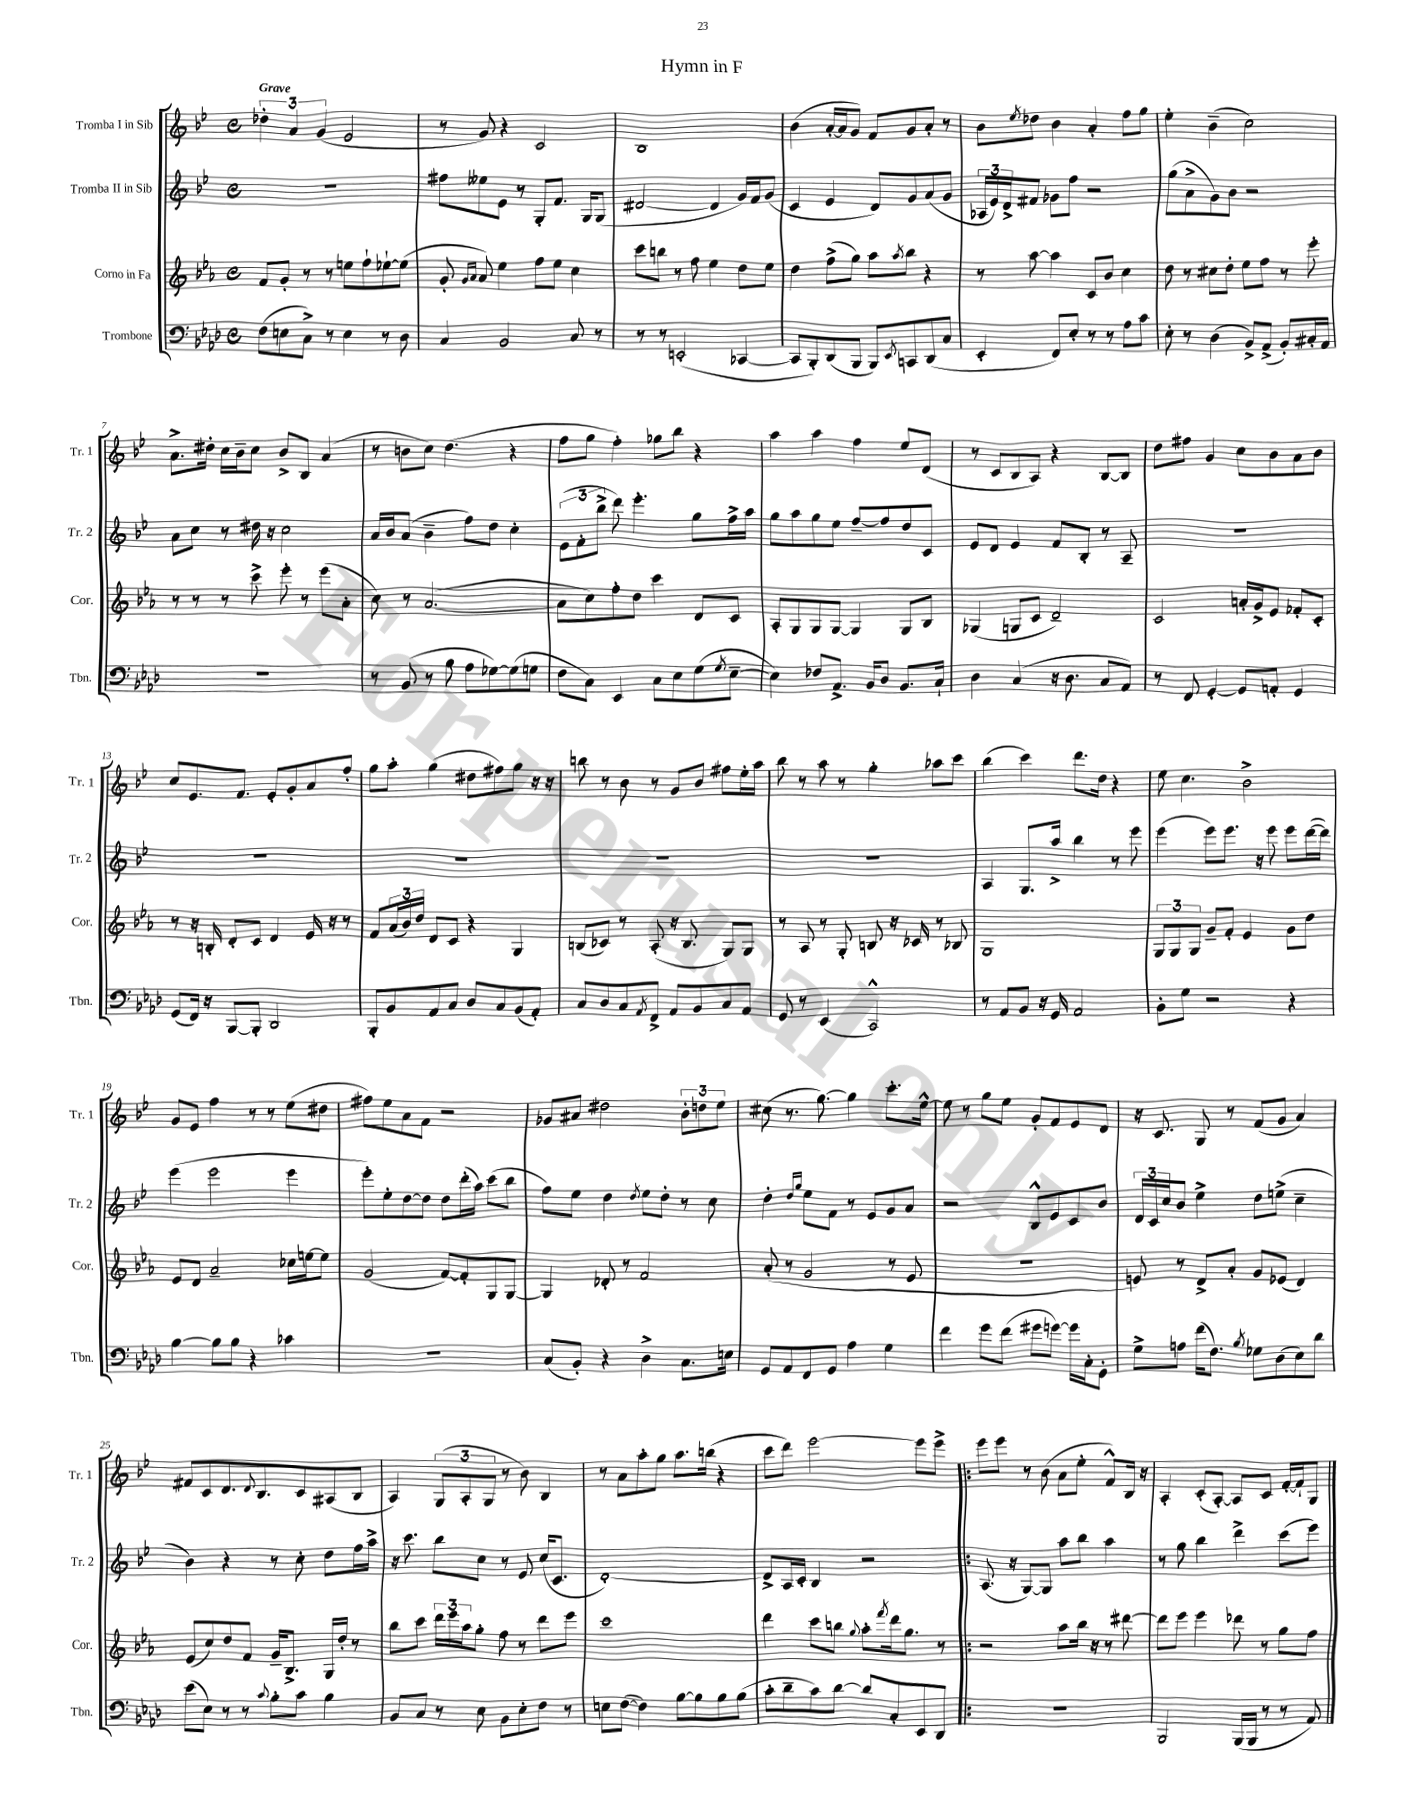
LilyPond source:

\header { title = "Hymn in F" }
<<
\new StaffGroup <<
\new Staff = "s0" \with { instrumentName = "Tromba I in Sib" shortInstrumentName = "Tr. 1" } {
    \clef treble \key bes \major \defaultTimeSignature \time 4/4 \tempo "Grave"
    \tuplet 3/2 { des''4-. a'4 g'4( } ees'2 |
    r8 g'8) r4 c'2 |
    bes1 |
    bes'4( a'16~-. a'16 g'8) f'8 g'8 a'8-. r8 |
    bes'8 \acciaccatura { ees''8 } des''8 bes'4 a'4-. f''8 g''8 |
    ees''4-. bes'4--( c''2) |
    a'8.-> dis''16-. c''16 bes'16-- c''8 bes'8-> bes8 a'4( |
    r8 b'8 c''8) d''4.( r4 |
    f''8 g''8 f''4-.) ges''8 bes''8 r4 |
    a''4 a''4 f''4 ees''8 d'8( |
    r8 c'8 bes8 a8) r4 bes8~ bes8 |
    d''8 fis''8 g'4 c''8 bes'8 a'8 bes'8 |
    c''8 ees'8. f'8. ees'8-. g'8-. a'8 f''8-. |
    g''8 a''8-. g''4( dis''8 fis''8) g''8 r16 r16 |
    b''8 r8 bes'8 r8 g'8 bes'8 fis''8 ees''16-. a''16 |
    bes''8 r8 a''8 r8 g''4-. aes''8 c'''8 |
    bes''4( c'''4) d'''8. d''16 r4 |
    ees''8 c''4. bes'2-> |
    g'8 ees'8 f''4 r8 r8 ees''8( dis''8 |
    fis''8) ees''8 a'8 f'8 r2 |
    ges'8 ais'8 dis''2 \tuplet 3/2 { bes'8-. d''8 ees''8 } |
    cis''8( r8. g''8.~) g''4 c'''8.-. ees''16~-^ |
    ees''8 r8 g''8 ees''8 g'8-. f'8 ees'8 d'8 |
    r16 c'8. g8 r8 f'8( g'8 a'4) |
    fis'8 c'8 d'8. \appoggiatura { d'8 } bes8. c'8 ais8( bes8 |
    a4) \tuplet 3/2 { g8( a8-. g8 } r8 bes'8) bes4 |
    r8 a'8 a''8-. g''8 a''8. b''16( r4 |
    c'''8 d'''8) ees'''2~ ees'''8 ees'''8-> |
    \bar ".|:" ees'''8 ees'''8 r8 bes'8( a'8 ees''8-. f'8-^) bes16 r16 |
    a4-. c'8-.( a8~-.) a8 c'8 f'16~-. f'16-! g8 \bar "|." |
}
\new Staff = "s1" \with { instrumentName = "Tromba II in Sib" shortInstrumentName = "Tr. 2" } {
    \clef treble \key bes \major \defaultTimeSignature \time 4/4
    R1 |
    fis''8 eeses''8 ees'8 r8 g8-. f'8. g16 g8( |
    dis'2~ dis'4 g'16) f'16 g'8( |
    c'4 ees'4 d'8) g'8 a'8( g'8 |
    \tuplet 3/2 { aes16 ees'16) d'16-> } fis'8 ges'8 f''8 r2 |
    g''8( a'8-> g'8) bes'8 r2 |
    a'8 c''8 r8 dis''16 r16 c''2 |
    a'16 bes'16 a'8( bes'4-- f''8) d''8 c''4-. |
    \tuplet 3/2 { ees'8( f'8-. bes''8-> } d'''8) ees'''4.-. g''8 f''16-> a''16 |
    g''8 a''8 g''8 ees''8 f''8~-- f''8 d''8 c'8 |
    ees'8 d'8 ees'4 f'8 bes8-. r8 a8-- |
    R1 |
    R1 |
    R1 |
    R1 |
    R1 |
    a4 g8. a''16-> bes''4 r8 ees'''8 |
    ees'''4( ees'''8) ees'''8. r16 ees'''8 ees'''8 d'''16~( d'''16) |
    ees'''4( ees'''2 ees'''4 |
    ees'''8-.) ees''8-. d''8~ d''8 d''8 d'''16-.( a''16) c'''8( bes''8 |
    f''8) ees''8 d''4 \acciaccatura { d''8 } ees''8 d''8-. r8 c''8 |
    d''4-. \grace { d''16 g''16 } ees''8 f'8 r8 ees'8 g'8 a'8 |
    r2 bes8-^ ees'8 c'8 bes'8 |
    \tuplet 3/2 { d'16 c'16 c''16 } bes'8 ees''4-> d''8 e''8->( c''4-- |
    bes'4) r4 r8 c''8-. d''8 f''16 a''16-> |
    r16 c'''8. bes''8 c''8 r8 ees'8 c''16( c'8. |
    d'1~-.) |
    d'8-> a16 c'16-. bes4 r2 |
    \bar ".|:" a8.( r16 g8~) g8 a''8 bes''8 a''4 |
    r8 g''8 bes''4 d'''4-> c'''8( ees'''8) \bar "|." |
}
\new Staff = "s2" \with { instrumentName = "Corno in Fa" shortInstrumentName = "Cor." } {
    \clef treble \key ees \major \defaultTimeSignature \time 4/4
    f'8 g'8-. r8 r8 e''8 f''8-! ees''8~-! ees''8( |
    g'8-. \grace { g'16 aes'16 } aes'8) ees''4 f''8 ees''8 c''4 |
    c'''8 b''8 r8 f''8 ees''4 d''8 ees''8 |
    d''4 f''8->( g''8) aes''8 \acciaccatura { aes''8 } bes''8 r4 |
    r8 aes''8~ aes''4 c'8 bes'8 c''4 |
    d''8 r8 cis''8 d''8-. ees''8 f''8 r8 ees'''8-. |
    r8 r8 r8 c'''8-> ees'''8-. r8 ees'''8( aes'8-. |
    c''8) r8 aes'2.~( |
    aes'8 c''8) f''8-. d''8 c'''4 d'8 c'8 |
    aes8-. g8 g8 g8~ g4 g8 bes8 |
    ges4( g8 c'8 d'2--) |
    c'2 a'16-. g'16-> ees'8 fes'8-. c'8-. |
    r8 r16 b16-. d'8-. c'8 d'4 ees'16 r16 r8 |
    f'8 \tuplet 3/2 { aes'16( bes'16) d''16 } d'8 c'8 r4 g4 |
    b8( ces'8) r8 aes8-.( r16 b8. g8) g8 |
    r8 aes8 r8 g8-. b8 r16 ces'16 r8 bes8 |
    g1 |
    \tuplet 3/2 { g8 g8 g8 } g'8-- f'8-. ees'4 g'8 d''8 |
    ees'8 d'8 aes'2-- ces''16 e''16~ e''8 |
    g'2( f'8~) f'8-. g8 g8~ |
    g4 des'8-. r8 f'2 |
    aes'8-.( r8 g'2 r8 ees'8 |
    R1 |
    e'8) r8 d'8-> aes'8-. g'8 ees'8( d'4) |
    ees'8( c''8) d''8 f'8 g'16-- bes8.-> g16 d''16-. r8 |
    bes''8 c'''8 \tuplet 3/2 { d'''16 ees'''16 aes''16 } g''8-. f''8 r8 d'''8 ees'''8 |
    c'''1 |
    d'''4 c'''8 b''8 \appoggiatura { g''8 } aes''8-. \acciaccatura { f'''8 } d'''16 g''8. r8 |
    \bar ".|:" r2 aes''8 bes''16 r16 r8 dis'''8~ |
    dis'''8 ees'''8 ees'''4 des'''8 r8 g''8 f''8 \bar "|." |
}
\new Staff = "s3" \with { instrumentName = "Trombone" shortInstrumentName = "Tbn." } {
    \clef bass \key aes \major \defaultTimeSignature \time 4/4
    f8( e8 c8->) r8 e4 r8 des8 |
    c4 bes,2 c8 r8 |
    r8 r8 e,2-.( ces,4~ |
    ces,8 bes,,8-.) des,8( bes,,8 bes,,8) \acciaccatura { ees,8 } c,8 des,8( c8 |
    ees,4-. f,8) ees8-. r8 r8 aes8 c'8 |
    ees8-. r8 des4( bes,8->) aes,8->( bes,8-.) cis16-. aes,16 |
    R1 |
    r8 bes,8( r8 bes8 aes8 ges8~) ges8( g8 |
    f8 c8) ees,4 c8 ees8 g8( \acciaccatura { g8 } ees8~-- |
    ees4) fes8 aes,8.-> bes,16 des8 bes,8. c16-! |
    des4 c4( r16 des8. c8 aes,8) |
    r8 f,8 g,4~-. g,8 a,8-. g,4 |
    g,8( f,16) r16 bes,,8~ bes,,8-. des,2 |
    bes,,8-. bes,8 aes,8 c8 des8 c8 bes,8( aes,8-.) |
    c8 des8 c8 \acciaccatura { aes,8 } f,8-> aes,8 bes,8 c8 aes,8 |
    g,8 r8 ees,4( c,2-^) |
    r8 aes,8 bes,8 r16 g,16 aes,2 |
    bes,8-. g8 r2 r4 |
    bes4~ bes8 bes8 r4 ces'4 |
    r1 |
    c8( bes,8-.) r4 des4-> c8. e16 |
    g,8 aes,8 f,8 g,8 aes4 g4 |
    f'4 g'8 f'8( gis'8 g'8~) g'16 c16-. g,8-. |
    g8-> a8 f'16( f8.) \acciaccatura { bes8 } ges8 des8( ees8) des'8 |
    ees'8( ees8) r8 r8 \appoggiatura { c'8 } bes8-. c'8 bes4 |
    bes,8 c8 r8 ees8 bes,8 ees8-. f8 r8 |
    e8 f8~( f4) bes8~ bes8 bes8 bes8( |
    c'8-. des'8-- c'8) des'8~ des'8 c8-. ees,8 des,8 |
    \bar ".|:" R1 |
    bes,,2 bes,,16( bes,,16 r8 r8 aes,8) \bar "|." |
}
>>
>>
